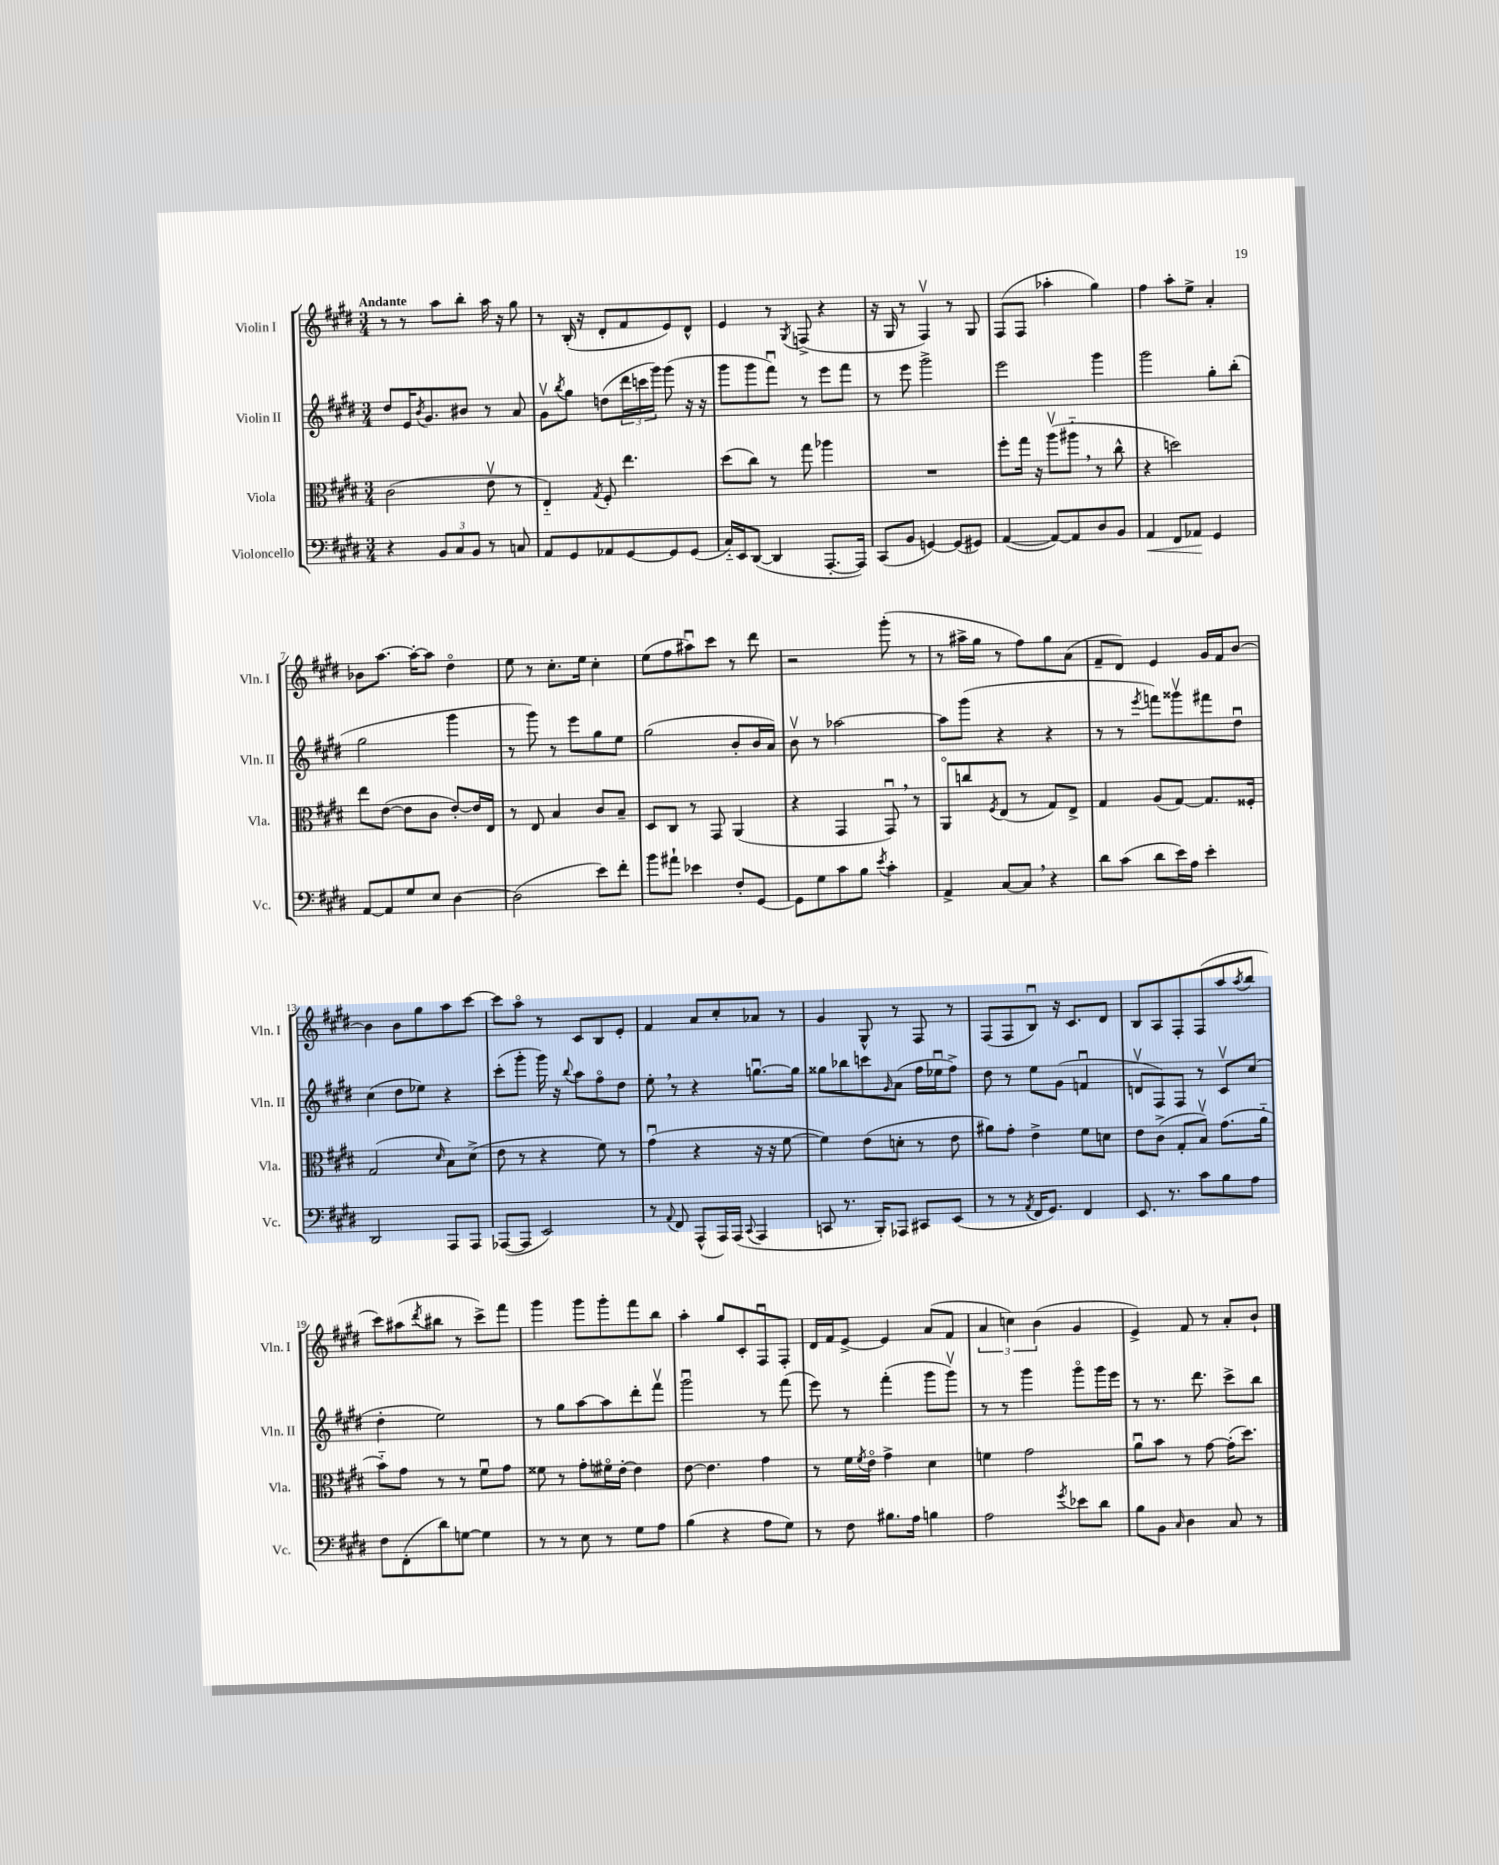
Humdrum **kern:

**kern	**kern	**kern	**kern
*staff4	*staff3	*staff2	*staff1
*clefF4	*clefC3	*clefG2	*clefG2
*k[f#c#g#d#]	*k[f#c#g#d#]	*k[f#c#g#d#]	*k[f#c#g#d#]
*M3/4	*M3/4	*M3/4	*M3/4
4r	(2c#	8dd#	8r
.	.	16e	8r
.	.	8qb	.
.	.	8.g#	.
12BB	.	.	8aa
12C#	.	.	.
.	.	8b#	8bb'
12BB	.	.	.
8r	8ev	8r	16aa
.	.	.	16r
8C	8r	8a	8gg#
=	=	=	=
8AA	4E'~)	8g#v	8r
.	.	8qbb	.
8GG#	.	8gg#	(16B'
.	.	.	16r
.	8qG#	.	.
8AA-	8F#'	(8dd	8d#'
[8GG#	4.ee	24ddd#	8f#
.	.	24ccc	.
.	.	24ggg#)	.
8GG#]	.	(8ggg#	8e)
(8GG#	.	16r	8d#^^
.	.	16r	.
=	=	=	=
16C#'~)	(8dd#	8ggg#	4e
16EE	.	.	.
([8DD#	8cc#)	8ggg#	.
4DD#]	8r	8fff#u)	8r
.	.	.	8qG#
.	8gg#	8r	(8F^
[8.AAA'	4aa-	8eee	4r
.	.	8fff#	.
16AAA])	.	.	.
=	=	=	=
(8CC#	2.r	8r	16r
.	.	.	16G#
8BB	.	8eee	8r
[4GG)	.	2ggg#^	4F#v)
(8GG]	.	.	8r
8GG#)	.	.	8G#
=	=	=	=
([4AA	8ff#'	2eee	(8F#
.	16gg#	.	8F#
.	16r	.	.
8AA_)	(8aav	.	4aa-'
8AA]	8aa#'~	.	.
8D#	8r	4ggg#	4gg#)
8BB	8cc#^^	.	.
=	=	=	=
4AA	4r	2ggg#	4ff#
8FF#	2dd)	.	8aa'
8AA-	.	.	8ee^
4GG#	.	8gg#'	4a'
.	.	(8bb'	.
=	=	=	=
[8AA	8ee	2gg#	8b-
8AA]	([8e	.	[8.aa
8G#	8e]	.	.
.	.	.	16aa'_
8E	8c#	.	8aa]
[4D#	[8e')	4ggg#	4dd#o
.	16e]	.	.
.	16E	.	.
=	=	=	=
(2D#]	8r	8r	8ee
.	8E	8ggg#)	8r
.	4B	8r	8.cc#'
.	.	8eee	.
.	.	.	16ee
8e)	8c#	8gg#	4cc#'
8f#'	8B~	8ee	.
=	=	=	=
8b	8D#	(2gg#	(8ee
8a#`	8C#	.	8ff#
4e-	8r	.	8aa#u)
.	8GG#	.	8ccc#
8F#'	(4AA	8b'	8r
[8GG#	.	16b	8ddd#
.	.	16a)	.
=	=	=	=
8GG#]	4r	8bv	2r
8G#	.	8r	.
8c#	4GG#	[2aa-	.
8B	.	.	.
8qe	.	.	.
4c#'	8GG#u)	.	(8ggg#'
.	8r	.	8r
=	=	=	=
4AA^	8AAo	8aa-]	8r
.	8cc	(8ggg#	16aa#^
.	.	.	16gg#
.	8qF#	.	.
[8C#	(8E	4r	8r
8C#]	8r	.	8ff#)
4r	8G#)	4r	8gg#
.	8E^	.	(8a
=	=	=	=
8d#	4G#	8r	8f#~
(8c#	.	8r	8d#)
.	.	8qeee	.
8d#	(8A	8fff)	4e
16e)	[8G#)	8ggg##v	.
16A	.	.	.
4e'	8.G#]	8fff#	16g#
.	.	.	16f#
.	.	8dd#u	[8b
.	16F##'	.	.
=	=	=	=
2DD#	(2G#	(4cc#	4b]
.	.	8dd#	8b
.	.	8ee-)	8gg#
.	16qqd#	.	.
8AAA	8B)	4r	8aa
8AAA	(8d#^	.	[8ccc#
=	=	=	=
([8AAA-	8e	(8ccc#'	8ccc#]
8AAA-]	8r	8ggg#'	8aao
2EE)	4r	16ggg#)	8r
.	.	16r	.
.	.	8qqbb	.
.	.	8aa	8c#
.	8f#)	8ff#o	8B
.	8r	8dd#	8e'
=	=	=	=
8r	(4g#u	8ee'	4f#
8qqAA	.	.	.
8FF#	.	8r	.
(8AAA^^	4r	4r	8a
16AAA)	.	.	8cc#'
(16AAA	.	.	.
8qqCC#	.	.	.
4AAA	16r	[8.ggu	8a-
.	16r	.	.
.	[8f#	.	8r
.	.	16gg]	.
=	=	=	=
8CC	4f#])	8gg##	4g#
8.r	.	8bb-	.
.	(8e	8ccc	8G#^^
16BBB')	.	.	.
.	.	16qqg#	.
8AAA-	8d'	(8a	8r
8CC#	8r	16ff#	8F#
.	.	16ee-u	.
(8EE	8e	8ff#^)	8r
=	=	=	=
8r	8a#)	8dd#	(8F#
8r	8g#'	8r	8F#
8qAA	.	.	.
16FF#	4e^	8ee	8Bu)
8.GG#)	.	.	.
.	.	(8g#	16r
.	.	.	8.c#
4FF#	8f#	4fu	.
.	8d	.	8d#
=	=	=	=
8.EE	8e	8dv	8B
.	(8c#^	8F#)	8A
8.r	.	.	.
.	8G#'	8F#	8F#'
8c#	8Bv)	8r	(8F#
8B	(8.g#	8c#v	8aa
.	.	.	8qaa
8A	.	(8cc#	8bb
.	16a'~	.	.
=	=	=	=
8F#	8b'~)	4dd#'	8ccc#)
(8FF#'	8g#	.	(8aa#
.	.	.	8qddd#
8d#)	8r	2ee)	8bb#
[8G	8r	.	8r
4G]	8f#u	.	8ccc#^)
.	8g#	.	8fff#
=	=	=	=
8r	8f##	8r	4ggg#
8r	8r	8gg#	.
8E	8g#'	[8aa	8ggg#
8r	16f#o	8aa]	8ggg#'
.	[16e'	.	.
8G#	4e]	8ddd#'	8fff#
8A	.	8fff#v	8bb
=	=	=	=
(4B	[8e	2ggg#u	4aa'
.	4.e]	.	.
4r	.	.	8gg#
.	.	.	8c#'
8A	4g#	8r	8F#u
8G#)	.	(8fff#	8F#'
=	=	=	=
8r	8r	8eee)	16d#
.	.	.	16f#
8F#	16f#	8r	[8e^
.	8qf#	.	.
.	16eo	.	.
8.B#	4g#^	(4fff#'	4e]
16A	.	.	.
4B	4d#	8ggg#	(8a
.	.	8ggg#v)	8f#
=	=	=	=
2A	4f	8r	6a
.	.	8r	.
.	.	.	6cc)
.	2g#	4ggg#	.
.	.	.	(6b
8qg#	.	.	.
8e-	.	8ggg#o	4g#
8d#	.	16ggg#	.
.	.	16eee	.
=	=	=	=
8B	8au	8r	4e^)
8BB	8b	8.r	.
16qqC#	.	.	.
4D#	8r	.	8f#
.	.	8.ddd#	.
.	[8g#	.	8r
8C#	(16g#']	8ccc#^	8a'
.	8.dd#)	.	.
8r	.	8bb	8b`
==	==	==	==
*-	*-	*-	*-
